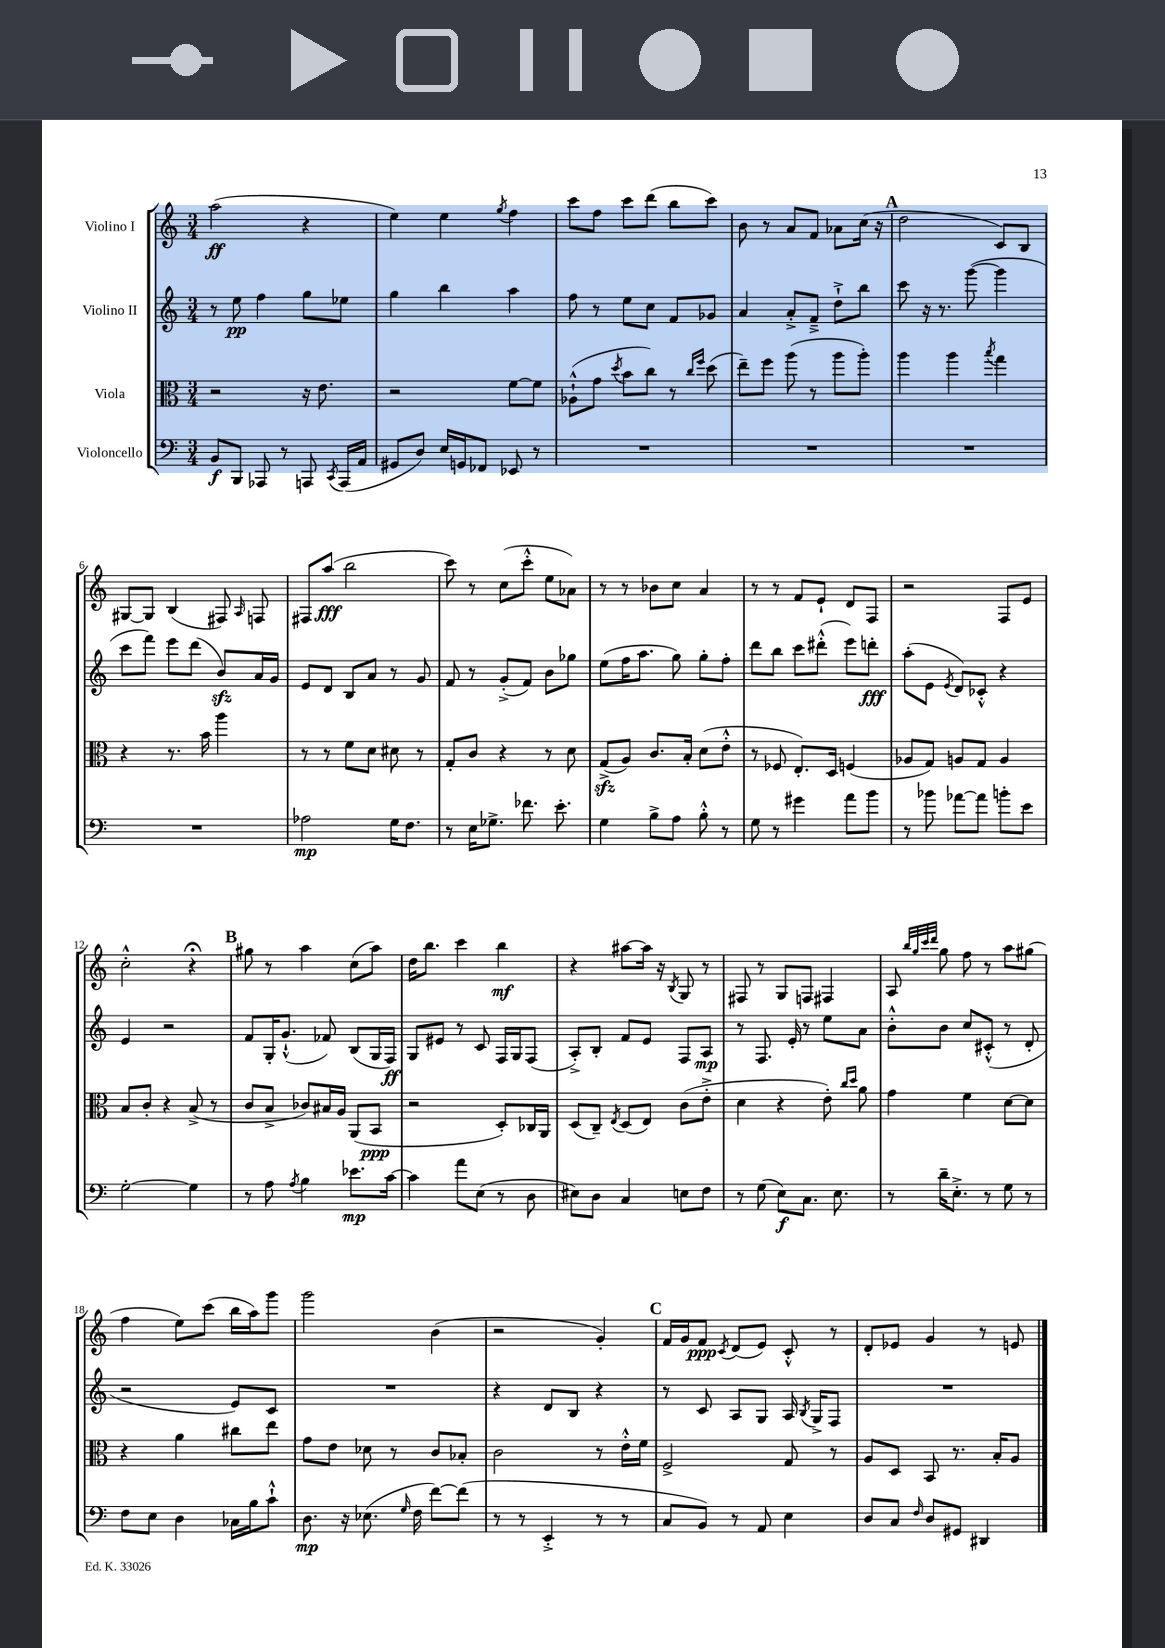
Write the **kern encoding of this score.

**kern	**kern	**kern	**kern
*staff4	*staff3	*staff2	*staff1
*clefF4	*clefC3	*clefG2	*clefG2
*k[]	*k[]	*k[]	*k[]
*M3/4	*M3/4	*M3/4	*M3/4
8BB	2r	8r	(2aa
8BBB	.	8ee	.
8AAA-	.	4ff	.
8r	.	.	.
8AAA	16r	8gg	4r
.	8.e	.	.
8qCC	.	.	.
(16AAA	.	8ee-	.
16AA	.	.	.
=	=	=	=
8GG#	2r	4gg	4ee)
8D)	.	.	.
16E	.	4bb	4ee
16GG	.	.	.
8FF-	.	.	.
.	.	.	8qgg
8EE-	[8f	4aa	4ff
8r	8f]	.	.
=	=	=	=
2.r	(8A-`^^	8ff	8ccc
.	8g	8r	8ff
.	8qdd	.	.
.	8b	8ee	8ccc
.	8cc)	8cc	(8ddd
.	8r	8f	8bb
.	16qqcc	.	.
.	16qqff	.	.
.	(8dd	8g-	8ccc)
=	=	=	=
2.r	8ee~)	4a	8b
.	8ff	.	8r
.	(8aa	8a'^	8a
.	8r	8f~^	8f
.	8aa	8dd`^	8a-
.	8aa')	8bb	(16cc
.	.	.	16r
=	=	=	=
2.r	4aa	8ccc	2dd
.	.	16r	.
.	.	8.r	.
.	4aa	.	.
.	.	([8ggg	.
.	8qbb	.	.
.	4gg	4ggg]	8c)
.	.	.	8B
=	=	=	=
2.r	4r	8ccc	[8G#
.	.	8fff)	8G#]
.	8.r	8eee	(4B
.	.	(8ddd	.
.	16b	.	.
.	4aa	8b)	8F#)
.	.	.	16qqA
.	.	16a	8F
.	.	16g	.
=	=	=	=
2A-	8r	8e	8F#
.	8r	8d	(8aa
.	8f	8B	2bb
.	8d	8a	.
16G	8d#	8r	.
8.F	.	.	.
.	8r	8g	.
=	=	=	=
8r	8G'	8f	8ccc)
16E	8c	8r	8r
8.G-^	.	.	.
.	4r	(8g'^	(8cc
8.f-	.	8f)	8ccc'^^
.	8r	8b	8ee
8.e'	.	.	.
.	8d	8gg-	8a-)
=	=	=	=
4G	(8G^	(8ee	8r
.	8A)	16ff	8r
.	.	8.aa	.
8B^	8.c	.	8b-
8A	.	8gg)	8cc
.	16B'	.	.
8B'^^	(8d	8gg'	4a
8r	8e'^^	8ff'	.
=	=	=	=
8G	8r	8ddd	8r
8r	8F-	8bb	8r
4g#	8.E')	8ccc	8f
.	.	(8ddd#'^^	8e`
.	16D	.	.
8a	(4F	8eee)	8d
8b	.	8ddd'	8F
=	=	=	=
8r	8A-	(8aa'	2r
8b-	8G)	8e	.
.	.	8qe	.
[8a-	8A	8d)	.
8a-]	8G	8c-'^^	.
8b'	4A	4r	8F
8e	.	.	8e
=	=	=	=
[2G'	8B	4e	2cc'^^
.	8c'	.	.
.	4r	2r	.
4G]	(8B^	.	4r;
.	8r	.	.
=	=	=	=
8r	8c	8f	8gg#
8A	8B^	16G'	8r
.	.	(8.g`^^	.
8qA	.	.	.
4B	8c-)	.	4aa
.	16B#	8f-)	.
.	16A	.	.
8.e-	(8AA	(8B	(8cc
.	8BB	16G	8aa)
[16c	.	16F)	.
=	=	=	=
4c]	2r	8G	16dd
.	.	.	8.bb
.	.	8e#	.
8a	.	8r	4ccc
(8E	.	8c	.
8r	8D')	16F	4bb
.	.	16G	.
8D	16C-	(8F	.
.	16AA	.	.
=	=	=	=
8E#)	(8D	8A'^)	4r
8D	8C~)	8B'	.
.	8qE	.	.
4C	(8D	8f	[8aa#
.	8E)	8e	16aa#]
.	.	.	16r
.	.	.	8qB
8E	(8c	8F	8G
8F	8e'^	8A	8r
=	=	=	=
8r	4d	8r	8F#
(8G	.	8.F	8r
8E)	4r	.	8G
.	.	16e'	.
8.C	.	8r	8F
.	8e')	8ee	4F#
8.E	.	.	.
.	16qqcc	.	.
.	16qqdd	.	.
.	8a	8a	.
=	=	=	=
8r	4g	8b'^^	8A
.	.	.	32qqbb
.	.	.	32qqgg
.	.	.	32qqccc
.	.	.	32qqddd
16d~	.	8b	8gg
8.E'^	.	.	.
.	4f	8cc	8ff
8r	.	(8c#'^^	8r
8G	[8d	8r	8aa
8r	8d]	8d'	(8gg#
=	=	=	=
8F	4r	2r	4ff
8E	.	.	.
4D	4a	.	8ee)
.	.	.	(8ccc
16C-	8cc#	8e)	16bb
16B	.	.	16aa)
8c`^^	8ee	8c	8ggg
=	=	=	=
8.D	8g	2.r	2ggg
.	8e	.	.
16r	.	.	.
(8.E-	8d-	.	.
.	8r	.	.
16qqG	.	.	.
16F	.	.	.
[8f)	8c	.	(4b
(8f]	8B-'	.	.
=	=	=	=
8r	2c	4r	2r
8r	.	.	.
4EE'^	.	8d	.
.	.	8B	.
8r	8r	4r	4g')
8r	16e'^^	.	.
.	16f	.	.
=	=	=	=
8C	2F^	8r	16f
.	.	.	16g
8BB)	.	8c	8f
.	.	.	8qc
8r	.	8A	(8d
8AA	.	8G	8e)
4E	8G	16A	8c'^^
.	.	8qB	.
.	.	16G^	.
.	8r	8F	8r
=	=	=	=
8D	8A	2.r	8d'
8C	8D	.	8e-
16qqF	.	.	.
8D	8BB	.	4g
8GG#	8.r	.	.
4DD#	.	.	8r
.	16B'	.	.
.	8A	.	8e
==	==	==	==
*-	*-	*-	*-
